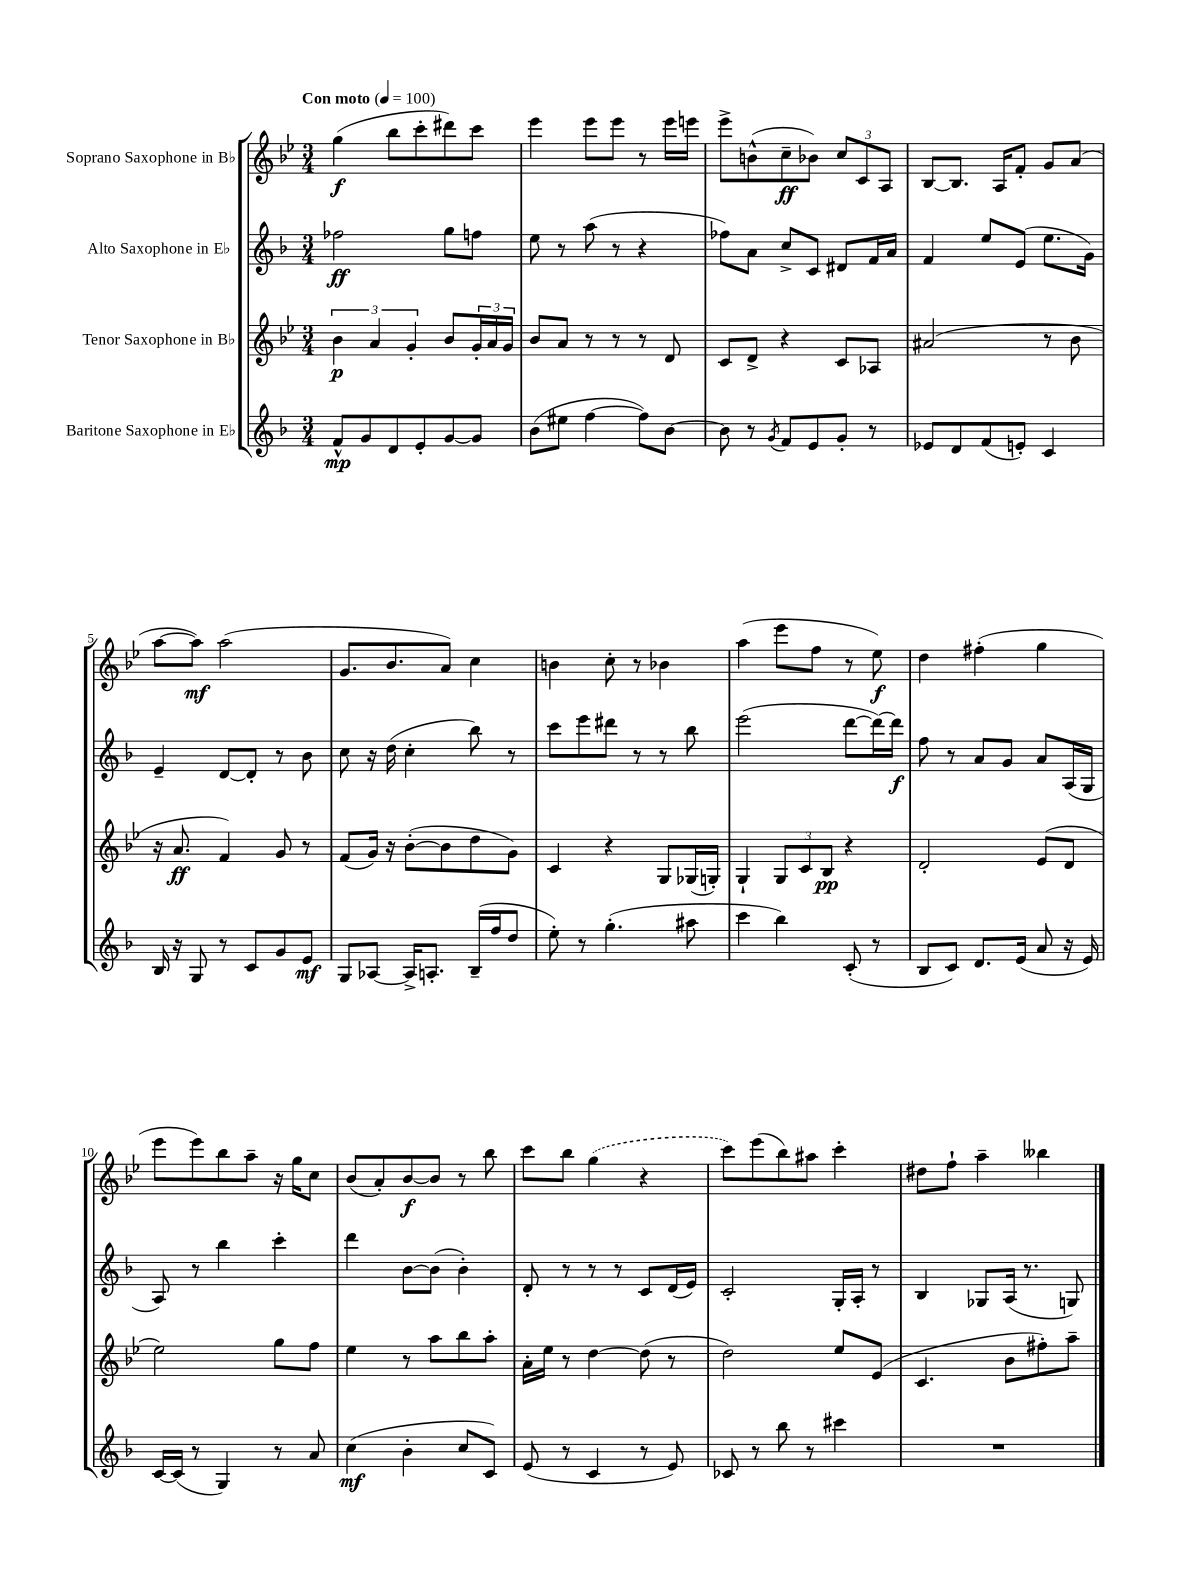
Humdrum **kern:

**kern	**dynam	**kern	**dynam	**kern	**dynam	**kern	**dynam
*part4	*part4	*part3	*part3	*part2	*part2	*part1	*part1
*staff4	*staff4	*staff3	*staff3	*staff2	*staff2	*staff1	*staff1
*I"Baritone Saxophone in E♭	*	*I"Tenor Saxophone in B♭	*	*I"Alto Saxophone in E♭	*	*I"Soprano Saxophone in B♭	*
*clefG2	*	*clefG2	*	*clefG2	*	*clefG2	*
*k[b-]	*	*k[b-e-]	*	*k[b-]	*	*k[b-e-]	*
*M3/4	*	*M3/4	*	*M3/4	*	*M3/4	*
*MM100	*	*MM100	*	*MM100	*	*MM100	*
=1	=1	=1	=1	=1	=1	=1	=1
!	!	!	!	!	!	!LO:TX:a:B:t=Con moto	!
8f^^/L	mp	6b-\	p	2ff-X\	ff	(4gg\	f
8g/	.	.	.	.	.	.	.
.	.	6a/	.	.	.	.	.
8d/	.	.	.	.	.	8bb-\L	.
.	.	6g'/	.	.	.	.	.
8e'/	.	.	.	.	.	8ccc'\	.
[8g/	.	8b-/L	.	8gg\L	.	8ddd#X\)	.
8g/J]	.	24g'/L	.	8ffn\J	.	8ccc\J	.
.	.	24a/	.	.	.	.	.
.	.	24g/JJ	.	.	.	.	.
=2	=2	=2	=2	=2	=2	=2	=2
(8b-\L	.	8b-/L	.	8ee\	.	4eee-\	.
8ee#X\J	.	8a/J	.	8r	.	.	.
[4ff\	.	8r	.	(8aa\	.	8eee-\L	.
.	.	8r	.	8r	.	8eee-\J	.
8ff\L])	.	8r	.	4r	.	8r	.
[8b-\J	.	8d/	.	.	.	16eee-\LL	.
.	.	.	.	.	.	16eeen\JJ	.
=3	=3	=3	=3	=3	=3	=3	=3
8b-\]	.	8c/L	.	8ff-X\L)	.	8eee-^\L	.
8r	.	8d^/J	.	8a\J	.	(8bn^^\	.
8qg/	.	.	.	.	.	.	.
8f/L	.	4r	.	8cc^/L	.	8cc~\	ff
8e/	.	.	.	8c/J	.	8b-X\J)	.
8g'/J	.	8c/L	.	8d#X/L	.	12cc/L	.
.	.	.	.	.	.	12c/	.
8r	.	8A-X/J	.	16f/L	.	.	.
.	.	.	.	.	.	12A/J	.
.	.	.	.	16a/JJ	.	.	.
=4	=4	=4	=4	=4	=4	=4	=4
8e-X/L	.	(2a#X/	.	4f/	.	[8B-/L	.
8d/	.	.	.	.	.	8.B-/J]	.
(8f/	.	.	.	8ee/L	.	.	.
.	.	.	.	.	.	16A/KL	.
8en'/J)	.	.	.	(8e/J	.	8f'/J	.
4c/	.	8r	.	8.ee\L	.	8g/L	.
.	.	8b-\	.	.	.	(8a/J	.
.	.	.	.	16g\Jk)	.	.	.
!!LO:LB:g=z
=5	=5	=5	=5	=5	=5	=5	=5
16B-/	.	16r	.	4e~/	.	[8aa\L	.
16r	.	8.a/	ff	.	.	.	.
8G/	.	.	.	.	.	8aa\J])	mf
8r	.	4f/)	.	[8d/L	.	(2aa\	.
8c/L	.	.	.	8d'/J]	.	.	.
8g/	.	8g/	.	8r	.	.	.
8e/J	mf	8r	.	8b-\	.	.	.
=6	=6	=6	=6	=6	=6	=6	=6
8G/L	.	(8f/L	.	8cc\	.	8.g/L	.
[8A-X/J	.	16g/Jk)	.	16r	.	.	.
.	.	16r	.	(16dd\	.	8.b-/	.
16A-^/KL]	.	([8b-'\L	.	4cc'\	.	.	.
8.An'/J	.	.	.	.	.	.	.
.	.	8b-\]	.	.	.	8a/J)	.
(16B-~/LL	.	8dd\	.	8bb-\)	.	4cc\	.
16ff/J	.	.	.	.	.	.	.
8dd/J	.	8g\J)	.	8r	.	.	.
=7	=7	=7	=7	=7	=7	=7	=7
8ee'\)	.	4c/	.	8ccc\L	.	4bn\	.
8r	.	.	.	8eee\	.	.	.
(4.gg'\	.	4r	.	8ddd#X\J	.	8cc'\	.
.	.	.	.	8r	.	8r	.
.	.	8G/L	.	8r	.	4b-X\	.
8aa#X\	.	(16G-X/L	.	8bb-\	.	.	.
.	.	16Gn'/JJ)	.	.	.	.	.
=8	=8	=8	=8	=8	=8	=8	=8
4ccc\	.	4G`/	.	(2eee\	.	(4aa\	.
4bb-\)	.	12G/L	.	.	.	8eee-\L	.
.	.	12c/	.	.	.	.	.
.	.	.	.	.	.	8ff\J	.
.	.	12B-/J	pp	.	.	.	.
(8c'/	.	4r	.	[8ddd\L	.	8r	.
8r	.	.	.	16ddd\L_)	.	8ee-\)	f
.	.	.	.	16ddd\JJ]	f	.	.
=9	=9	=9	=9	=9	=9	=9	=9
8B-/L	.	2d'/	.	8ff\	.	4dd\	.
8c/J)	.	.	.	8r	.	.	.
8.d/L	.	.	.	8a/L	.	(4ff#X'\	.
.	.	.	.	8g/J	.	.	.
(16e/Jk	.	.	.	.	.	.	.
8a/	.	(8e-/L	.	8a/L	.	4gg\	.
16r	.	8d/J	.	(16A/L	.	.	.
16e/)	.	.	.	16G/JJ	.	.	.
!!LO:LB:g=z
=10	=10	=10	=10	=10	=10	=10	=10
[16c/LL	.	2ee-\)	.	8A/)	.	8eee-\L	.
(16c/JJ]	.	.	.	.	.	.	.
8r	.	.	.	8r	.	8eee-\)	.
4G/)	.	.	.	4bb-\	.	8bb-\	.
.	.	.	.	.	.	8aa~\J	.
8r	.	8gg\L	.	4ccc'\	.	16r	.
.	.	.	.	.	.	16gg\KL	.
8a/	.	8ff\J	.	.	.	8cc\J	.
=11	=11	=11	=11	=11	=11	=11	=11
(4cc\	mf	4ee-\	.	4ddd\	.	(8b-/L	.
.	.	.	.	.	.	8a'/)	.
4b-'\	.	8r	.	[8b-\L	.	[8b-/	f
.	.	8aa\L	.	(8b-\J]	.	8b-/J]	.
8cc/L	.	8bb-\	.	4b-'\)	.	8r	.
8c/J)	.	8aa'\J	.	.	.	8bb-\	.
=12	=12	=12	=12	=12	=12	=12	=12
(8e/	.	16a'\LL	.	8d'/	.	8ccc\L	.
.	.	16ee-\JJ	.	.	.	.	.
8r	.	8r	.	8r	.	8bb-\J	.
4c/	.	[4dd\	.	8r	.	(4gg\	.
.	.	.	.	8r	.	.	.
8r	.	(8dd\]	.	8c/L	.	4r	.
8e/)	.	8r	.	(16d/L	.	.	.
.	.	.	.	16e/JJ)	.	.	.
=13	=13	=13	=13	=13	=13	=13	=13
8c-X/	.	2dd\)	.	2c'/	.	8ccc\L)	.
8r	.	.	.	.	.	(8eee-\	.
8bb-\	.	.	.	.	.	8bb-\)	.
8r	.	.	.	.	.	8aa#X\J	.
4ccc#X\	.	8ee-/L	.	16G'/LL	.	4ccc'\	.
.	.	.	.	16A'/JJ	.	.	.
.	.	(8e-/J	.	8r	.	.	.
=14	=14	=14	=14	=14	=14	=14	=14
2.r	.	4.c/	.	4B-/	.	8dd#X\L	.
.	.	.	.	.	.	8ff`\J	.
.	.	.	.	8G-X/L	.	4aa~\	.
.	.	8b-\L	.	(16A/Jk	.	.	.
.	.	.	.	8.r	.	.	.
.	.	8ff#X'\)	.	.	.	4bb--X\	.
.	.	8aa~\J	.	8Gn/)	.	.	.
==	==	==	==	==	==	==	==
*-	*-	*-	*-	*-	*-	*-	*-
